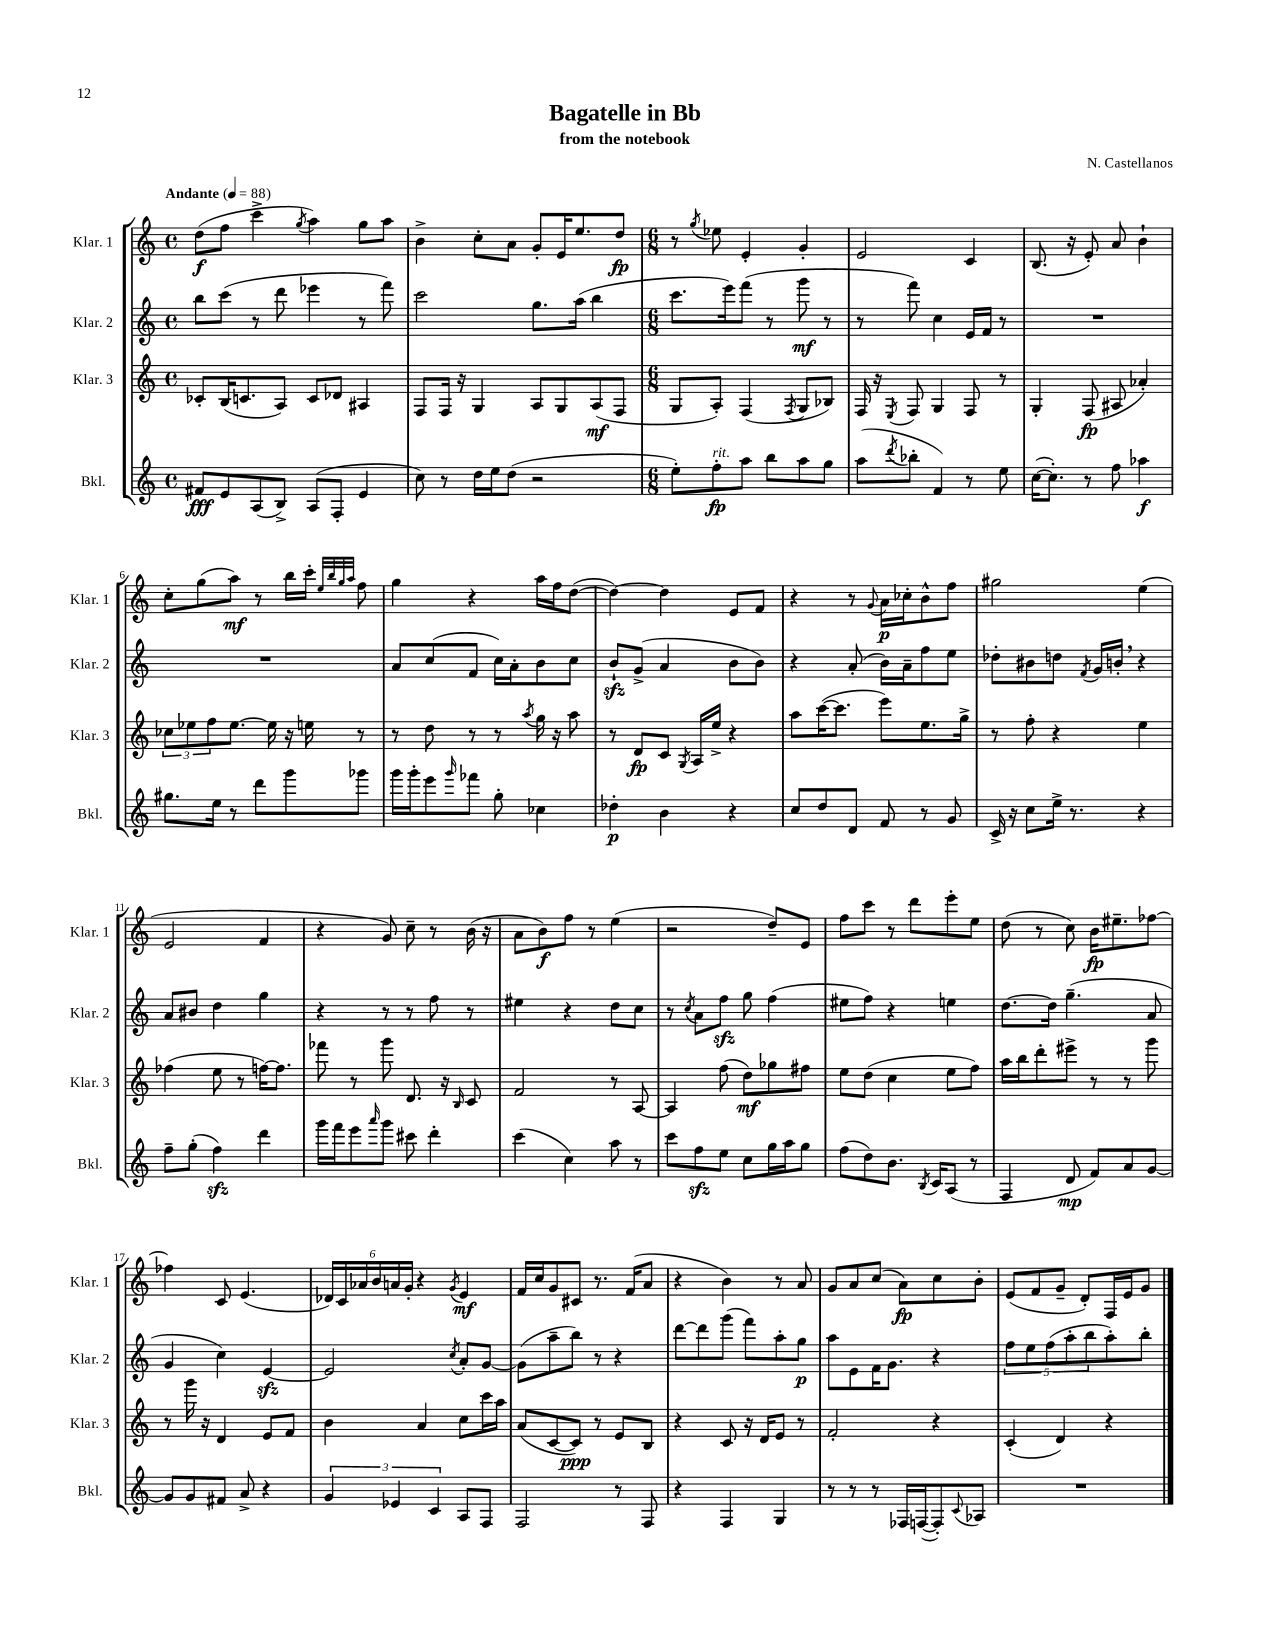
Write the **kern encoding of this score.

**kern	**kern	**kern	**kern
*staff4	*staff3	*staff2	*staff1
*clefG2	*clefG2	*clefG2	*clefG2
*k[]	*k[]	*k[]	*k[]
*M4/4	*M4/4	*M4/4	*M4/4
*met(c)	*met(c)	*met(c)	*met(c)
*MM88	*MM88	*MM88	*MM88
8f#	8c-'	8bb	(8dd
8e	(16B	(8ccc	8ff
.	8.c	.	.
(8A	.	8r	4ccc^
8B^)	8A)	8ddd	.
.	.	.	8qgg
(8A	8c	4eee-	4aa)
8F'	8d-	.	.
4e	4A#	8r	8gg
.	.	8fff)	8aa
=	=	=	=
8cc)	8F	2ccc	4b^
8r	16F	.	.
.	16r	.	.
16dd	4G	.	8cc'
16ee	.	.	.
(8dd	.	.	8a
2r	8A	8.gg	8g'
.	8G	.	16e
.	.	(16aa	8.ee
.	(8A	4bb	.
.	8F	.	8dd
=	=	=	=
*M6/8	*M6/8	*M6/8	*M6/8
8ee')	8G	8.ccc	8r
.	.	.	8qgg
8ff'	8A')	.	8ee-
.	.	16eee)	.
8aa	(4F	(8fff	4e'
8bb	.	8r	.
.	8qF	.	.
8aa	8G	8ggg	4g'
8gg	8B-)	8r	.
=	=	=	=
(8aa	16F	8r	2e
.	16r	.	.
8qddd	8qE	.	.
8bb-'	8F	8fff)	.
4f)	4G	4cc	.
8r	8F	16e	4c
.	.	16f	.
8ee	8r	8r	.
=	=	=	=
([16cc	4G'	2.r	(8.B
8.cc'])	.	.	.
.	.	.	16r
8r	(8F	.	8e')
8ff	8A#	.	8a
4aa-	4a-')	.	4b`
=	=	=	=
8.gg#	12cc-	2.r	8cc'
.	12ee-	.	.
.	.	.	(8gg
.	12ff	.	.
16ee	.	.	.
8r	[8.ee-	.	8aa)
8ddd	.	.	8r
.	16ee-]	.	.
8ggg	16r	.	16bb
.	16ee	.	16ccc'
.	.	.	32qqee
.	.	.	32qqbb
.	.	.	32qqgg
.	.	.	32qqaa
8ggg-	8r	.	8ff
=	=	=	=
16ggg	8r	8a	4gg
16ggg'	.	.	.
8eee	8dd	(8cc	.
16qqggg	.	.	.
8fff-	8r	8f	4r
8gg'	8r	16cc)	.
.	.	16a'	.
.	8qaa	.	.
4cc-	16gg	8b	16aa
.	16r	.	16ff
.	8aa	8cc	([8dd
=	=	=	=
4dd-'	8r	8b`	4dd_)
.	8d	(8g^	.
4b	8c	4a	4dd]
.	8qG	.	.
.	16A	.	.
.	16ee^	.	.
4r	4r	8b	8e
.	.	8b)	8f
=	=	=	=
8cc	8aa	4r	4r
8dd	([16ccc	.	.
.	8.ccc]	.	.
8d	.	(8a'	8r
.	.	.	8qqg
8f	8eee)	16b)	16a
.	.	16a~	16cc-'
8r	8.ee	8ff	8b^^
8g	.	8ee	8ff
.	16gg^	.	.
=	=	=	=
16c^	8r	8dd-'	2gg#
16r	.	.	.
8cc	8ff'	8b#	.
16ee^	4r	8dd	.
8.r	.	.	.
.	.	8qf	.
.	.	16g	.
.	.	16b'	.
4r	4ee	4r	(4ee
=	=	=	=
8ff~	(4ff-	8a	2e
(8gg'	.	8b#	.
4ff)	8ee	4dd	.
.	8r	.	.
4ddd	[16ff)	4gg	4f
.	8.ff]	.	.
=	=	=	=
16ggg	8fff-	4r	4r
16fff	.	.	.
8eee	8r	.	.
16qqaaa	.	.	.
8ggg	8ggg	8r	8g)
8ccc#	8.d	8r	8cc~
4ddd'	.	8ff	8r
.	16r	.	.
.	16qqB	.	.
.	8c	8r	(16b
.	.	.	16r
=	=	=	=
(4ccc	2f	4ee#	8a
.	.	.	8b)
4cc)	.	4r	8ff
.	.	.	8r
8aa	8r	8dd	(4ee
8r	[8A	8cc	.
=	=	=	=
8ccc	4A]	8r	2r
.	.	8qcc	.
8ff	.	8a	.
8ee	(8ff	8ff	.
8cc	8dd)	8gg	.
16gg	8gg-	(4ff	8dd~)
16aa	.	.	.
8gg	8ff#	.	8e
=	=	=	=
(8ff	8ee	8ee#	8ff
8dd)	(8dd	8ff)	8ccc
8.b	4cc	4r	8r
.	.	.	8ddd
8qB	.	.	.
16c	.	.	.
(8A	8ee	4ee	8eee'
8r	8ff)	.	8ee
=	=	=	=
4F	16aa	[8.dd	(8dd
.	16bb	.	.
.	8ddd'	.	8r
.	.	16dd]	.
8d	8eee#^	(4.gg~	8cc)
8f)	8r	.	16b
.	.	.	8.ee#~
8a	8r	.	.
[8g	8ggg	8a	[8ff-
=	=	=	=
8g]	8r	4g	4ff-]
8g	16ggg	.	.
.	16r	.	.
8f#	4d	4cc)	8c
8a^	.	.	(4.e
4r	8e	[4e	.
.	8f	.	.
=	=	=	=
6g	4b	2e]	24d-)
.	.	.	24c
.	.	.	24a-
.	.	.	24b
6e-	.	.	24a
.	.	.	24g'
.	4a	.	4r
6c	.	.	.
.	.	8qcc	8qg
8A	8cc	8a'	4e
8F	16ccc	[8g	.
.	16aa	.	.
=	=	=	=
2F	(8a	(8g]	16f
.	.	.	16cc
.	[8c	8aa~	8g
.	8c])	8bb)	8c#
.	8r	8r	8.r
8r	8e	4r	.
.	.	.	(16f
8F	8B	.	8a
=	=	=	=
4r	4r	[8ddd	4r
.	.	8ddd]	.
4F	8c	(8ggg	4b)
.	16r	8fff)	.
.	16d	.	.
4G	8e	8aa'	8r
.	8r	8gg	8a
=	=	=	=
8r	2f'	8aa	8g
8r	.	8e	8a
8r	.	16f	(8cc
.	.	8.g	.
16F-	.	.	8a)
([16F	.	.	.
8F'])	4r	4r	8cc
8qqc	.	.	.
8A-	.	.	8b'
=	=	=	=
2.r	(4c'	10ff	(8e
.	.	10ee	.
.	.	.	8f
.	.	(10ff	.
.	4d)	.	8g~
.	.	10aa'	.
.	.	.	8d')
.	.	10bb	.
.	4r	8aa')	16F
.	.	.	16e
.	.	8bb'	8g
==	==	==	==
*-	*-	*-	*-
